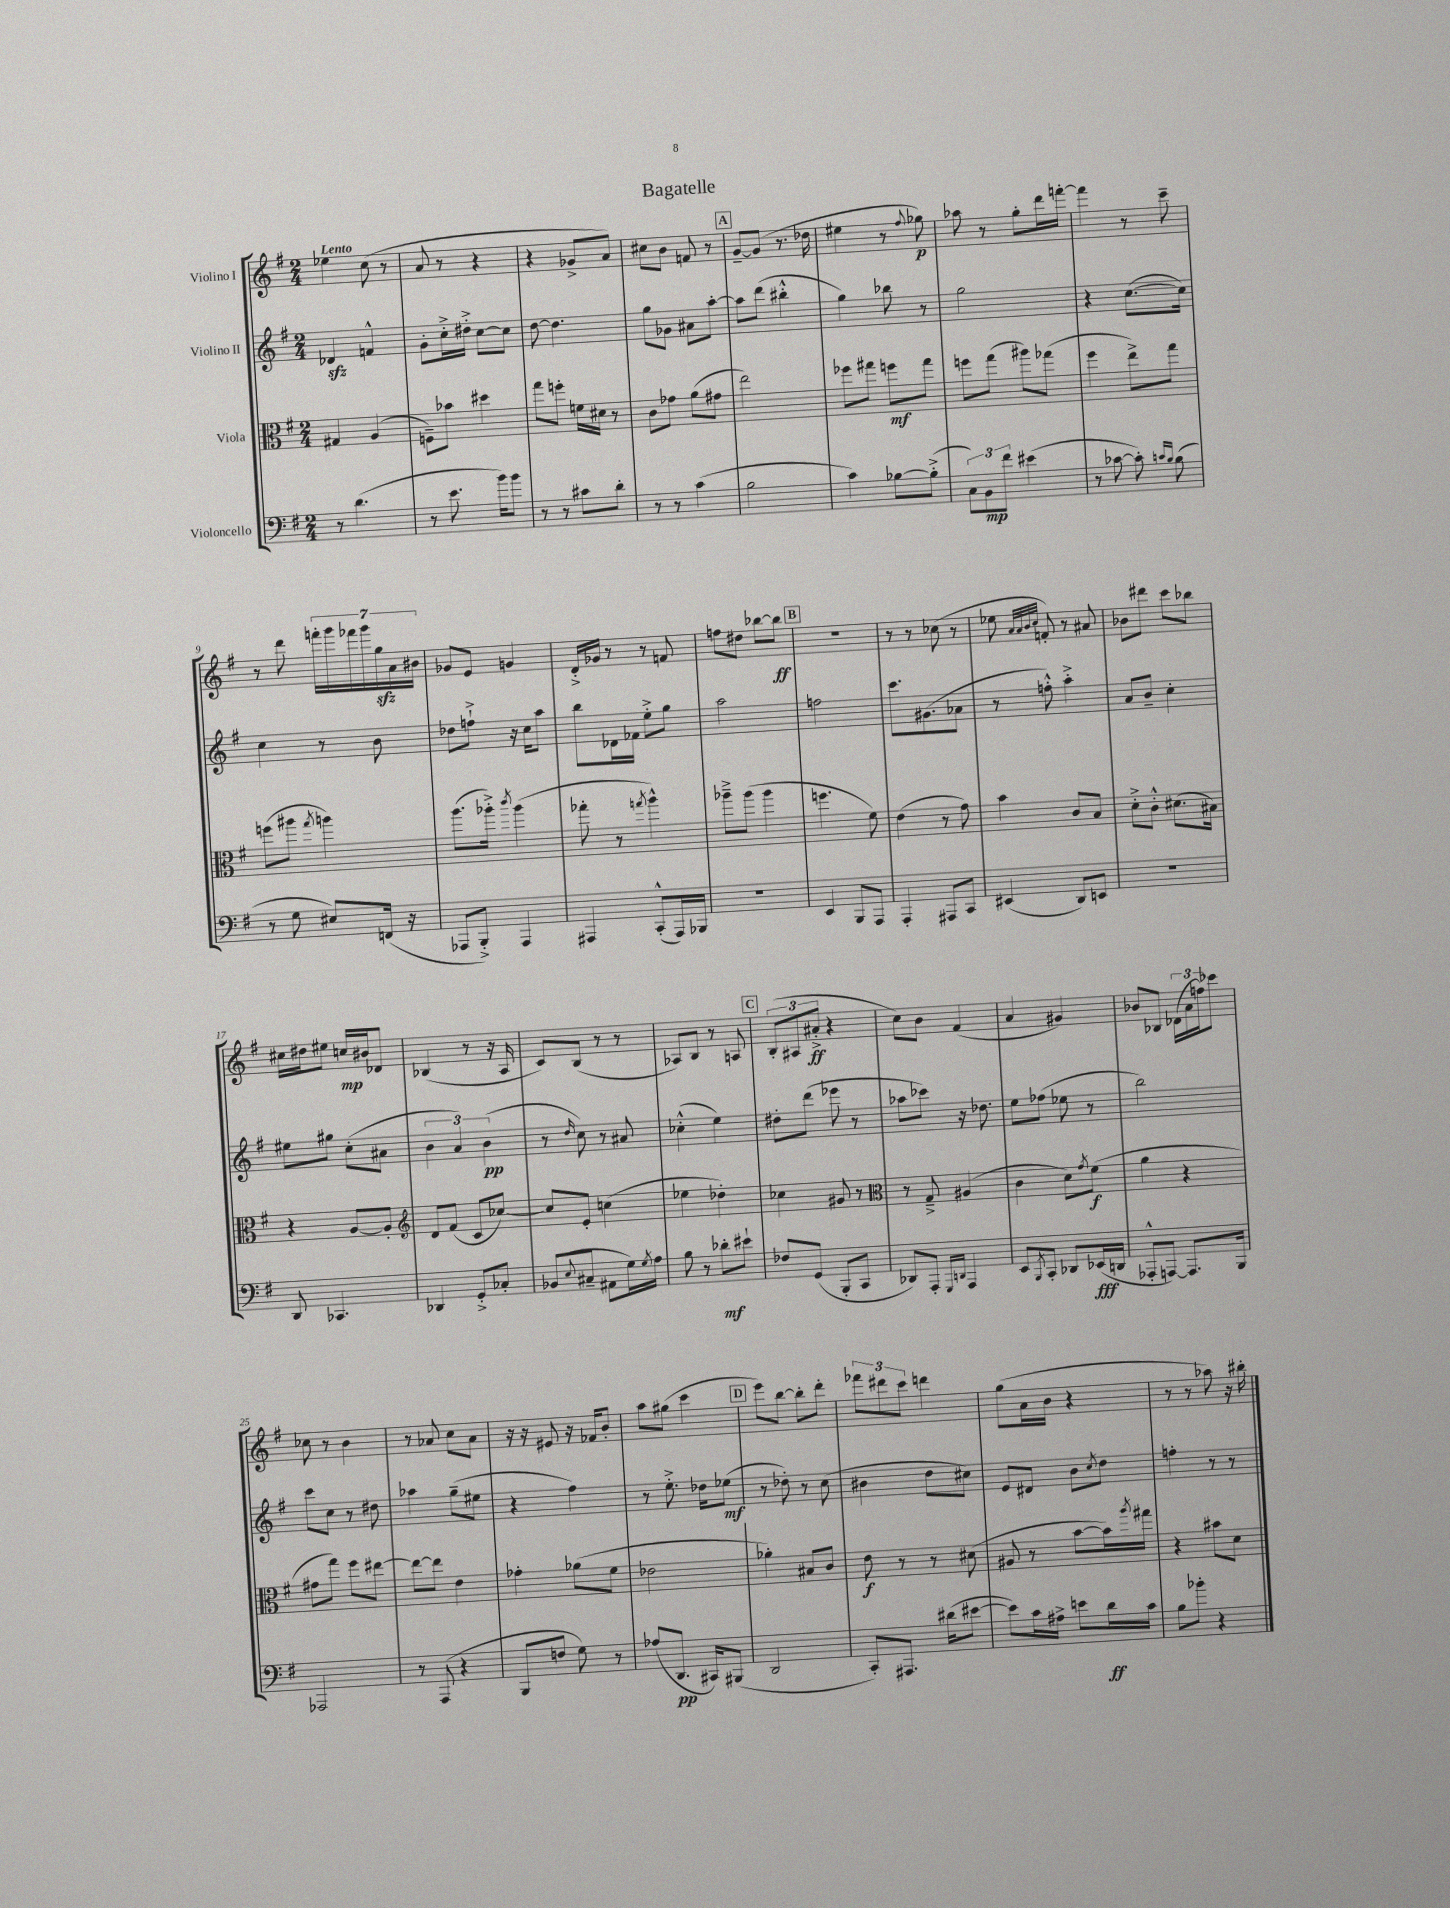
\header { title = "Bagatelle" }
<<
\new StaffGroup <<
\new Staff = "s0" \with { instrumentName = "Violino I" } {
    \clef treble \key g \major \numericTimeSignature \time 2/4 \tempo "Lento"
    ees''4 c''8( r8 |
    a'8 r8 r4 |
    r4 ges'8-> a'8) |
    cis''8 b'8 f'8 r8 |
    \mark \markup { \box "A" } g'8~-- g'8( r8. des''16 |
    eis''4 r8 \appoggiatura { fis''8 } ges''8\p) |
    aes''8 r8 g''8-. d'''16 f'''16~-. |
    f'''4 r8 c'''8-- |
    r8 d'''8 \tuplet 7/4 { f'''16-. g'''16 fes'''16 g'''16 g''16\sfz a'16 bis'16 } |
    ges'8 e'8 g'4 |
    d'16-.-> ges'16 r8 r8 f'8 |
    f''8 dis''8 bes''8~ bes''8\ff |
    \mark \markup { \box "B" } R2 |
    r8 r8 ces''8( r8 |
    ees''8 \grace { a'32 a'32 b'32 c''32 } f'8-.) r8 ais'8 |
    bes'8 dis'''8 c'''8 bes''8 |
    cis''16 dis''16 eis''8 c''16\mp bis'16 des'8 |
    bes4( r8 r16 a16 |
    c'8) b8( r8 r8 |
    aes8) b8 r8 a8 |
    \mark \markup { \box "C" } \tuplet 3/2 { b8-.( ais8 ais'8-.->\ff } r4 |
    c''8) b'8 fis'4( |
    a'4 gis'4) |
    bes'8 bes8 \tuplet 3/2 { des'16( a'16 f''16) } ces'''8 |
    ces''8 r8 b'4 |
    r8 aes'8 c''8 aes'8 |
    r16 r16 eis'8 r16 fes'16 b'8-. |
    a''8 gis''8( c'''4 |
    \mark \markup { \box "D" } e'''8) b''8~ b''8-. d'''8-. |
    \tuplet 3/2 { fes'''8 dis'''8 c'''8 } d'''4 |
    g''8( a'16 b'16 r4 |
    r8 r8 aes''8) r16 bis''16-. \bar "|." |
}
\new Staff = "s1" \with { instrumentName = "Violino II" } {
    \clef treble \key g \major \numericTimeSignature \time 2/4
    des'4\sfz f'4-^ |
    g'8-. c''16-.-> dis''16-.-> c''8~ c''8 |
    d''8~ d''4. |
    g''8 ges'8 ais'8 a''8~-. |
    \mark \markup { \box "A" } a''8 d'''8( bis''4-.-^ |
    g''4) bes''8 r8 |
    g''2 |
    r4 c''8.~( c''16) |
    c''4 r8 b'8 |
    des''8 f''8-!-> r16 c''16 a''8 |
    b''8 des'16 fes'16 e''8-.-> g''8 |
    a''2 |
    \mark \markup { \box "B" } f''2 |
    c'''8. gis'8.( aes'8 |
    r8 f''8-.-^) a''4-.-> |
    a'8 b'8-- c''4-. |
    eis''8 gis''8 c''8-.( ais'8 |
    \tuplet 3/2 { b'4 a'4) b'4\pp( } |
    r8 \grace { d''16 } c''8) r8 ais'8 |
    ces''4-.-^( e''4) |
    \mark \markup { \box "C" } dis''8-. d'''8( ees'''8 r8 |
    aes''8 ces'''8) r16 des''8. |
    e''8 fes''8( ees''8 r8 |
    b''2) |
    c'''8 c''8 r8 dis''8 |
    aes''4 g''8--( eis''8 |
    r4 fis''4) |
    r8 e''8.-.-> des''16 ees''8\mf( |
    \mark \markup { \box "D" } r8 des''8-.) r8 c''8( |
    bis'4 d''8 cis''8) |
    e'8 dis'8 b'8 \acciaccatura { c''8 } d''8 |
    f''4-. r8 r8 \bar "|." |
}
\new Staff = "s2" \with { instrumentName = "Viola" } {
    \clef alto \key g \major \numericTimeSignature \time 2/4
    gis4 a4( |
    f8--) bes'8 dis''4 |
    g''8 f''8-. f'16 dis'16 r8 |
    c'8 ges'8 a'8( gis'8 |
    \mark \markup { \box "A" } e''2) |
    fes''8 gis''8 f''8\mf gis''8 |
    f''8 g''8( ais''8) ges''8( |
    fis''4 e''8->) g''8 |
    f''8( ais''8 \acciaccatura { g''8 } a''4) |
    a''8.( aes''16-.->) \acciaccatura { c'''8 } aes''4( |
    ges''8-. r8 \acciaccatura { g''8 } a''4-^) |
    aes''8---> aes''8( aes''4 |
    \mark \markup { \box "B" } f''4. fis'8) |
    e'4( r8 g'8) |
    b'4 c'8 b8 |
    d'8-.-> c'8-.-^ dis'8.( bis16) |
    r4 a8~ a8-. |
    \clef treble d'8 fis'8( c'8 ces''8~) |
    ces''8 e'8-. c''4( |
    ees''4 des''4-.) |
    \mark \markup { \box "C" } ces''4 gis'8 r8 |
    \clef alto r8 g8---> ais4( |
    c'4 d'8) \acciaccatura { g'8 } fis'8\f( |
    a'4 r4 |
    gis'8 g''8) fis''8 eis''8~ |
    eis''8~ eis''8 e'4 |
    ges'4-. aes'8( fis'8 |
    ees'2 |
    \mark \markup { \box "D" } aes'4-.) bis8 c'8 |
    e'8\f r8 r8 dis'8( |
    ais8 r8 b'8~ b'16) \acciaccatura { a''8 } gis''16 |
    r4 bis'8 d'8 \bar "|." |
}
\new Staff = "s3" \with { instrumentName = "Violoncello" } {
    \clef bass \key g \major \numericTimeSignature \time 2/4
    r8 d'4.( |
    r8 e'8. b'16) b'8 |
    r8 r8 cis'8 d'8-. |
    r8 r8 c'4( |
    \mark \markup { \box "A" } b2 |
    c'4) bes8~ bes8-.->( |
    \tuplet 3/2 { c8) b,8\mp fis'8 } eis'4( |
    r8 ces'8~ ces'8-.) \grace { c'16 b16 } b8( |
    r8 g8 eis8) f,16( r16 |
    aes,,8 b,,8-.->) aes,,4 |
    ais,,4 c,8-.-^( ais,,16) bes,,16 |
    R2 |
    \mark \markup { \box "B" } e,4 b,,8 a,,8 |
    a,,4-. ais,,8 c,8 |
    eis,4( d,8) e,8 |
    R2 |
    d,8 ces,4. |
    des,4 g,8-.-> ces8-. |
    bes,8( \appoggiatura { e8 } cis8-- ais,8 g16) \acciaccatura { g8 } a16 |
    b8 r8 des'8-.\mf eis'8-! |
    \mark \markup { \box "C" } fes8 g,8( b,,8-. c,8 |
    des,8) a,,8-. \grace { g,,16 d,16 } a,,4 |
    e,8 \acciaccatura { b,,8 } c,8-. des,8 ees,16\fff( d,16 |
    aes,,8-.-^ a,,8~) a,,8. b,,16 |
    aes,,2 |
    r8 a,,8( r4 |
    b,,8 f8 g8) r8 |
    aes8( d,8.\pp cis,16) bis,,8( |
    \mark \markup { \box "D" } d,2 |
    c,8-.) ais,,8. dis'16( eis'8~ |
    eis'8) c'16 ais16-> e'8 d'16\ff c'16 |
    b8 bes'8-. r4 \bar "|." |
}
>>
>>
